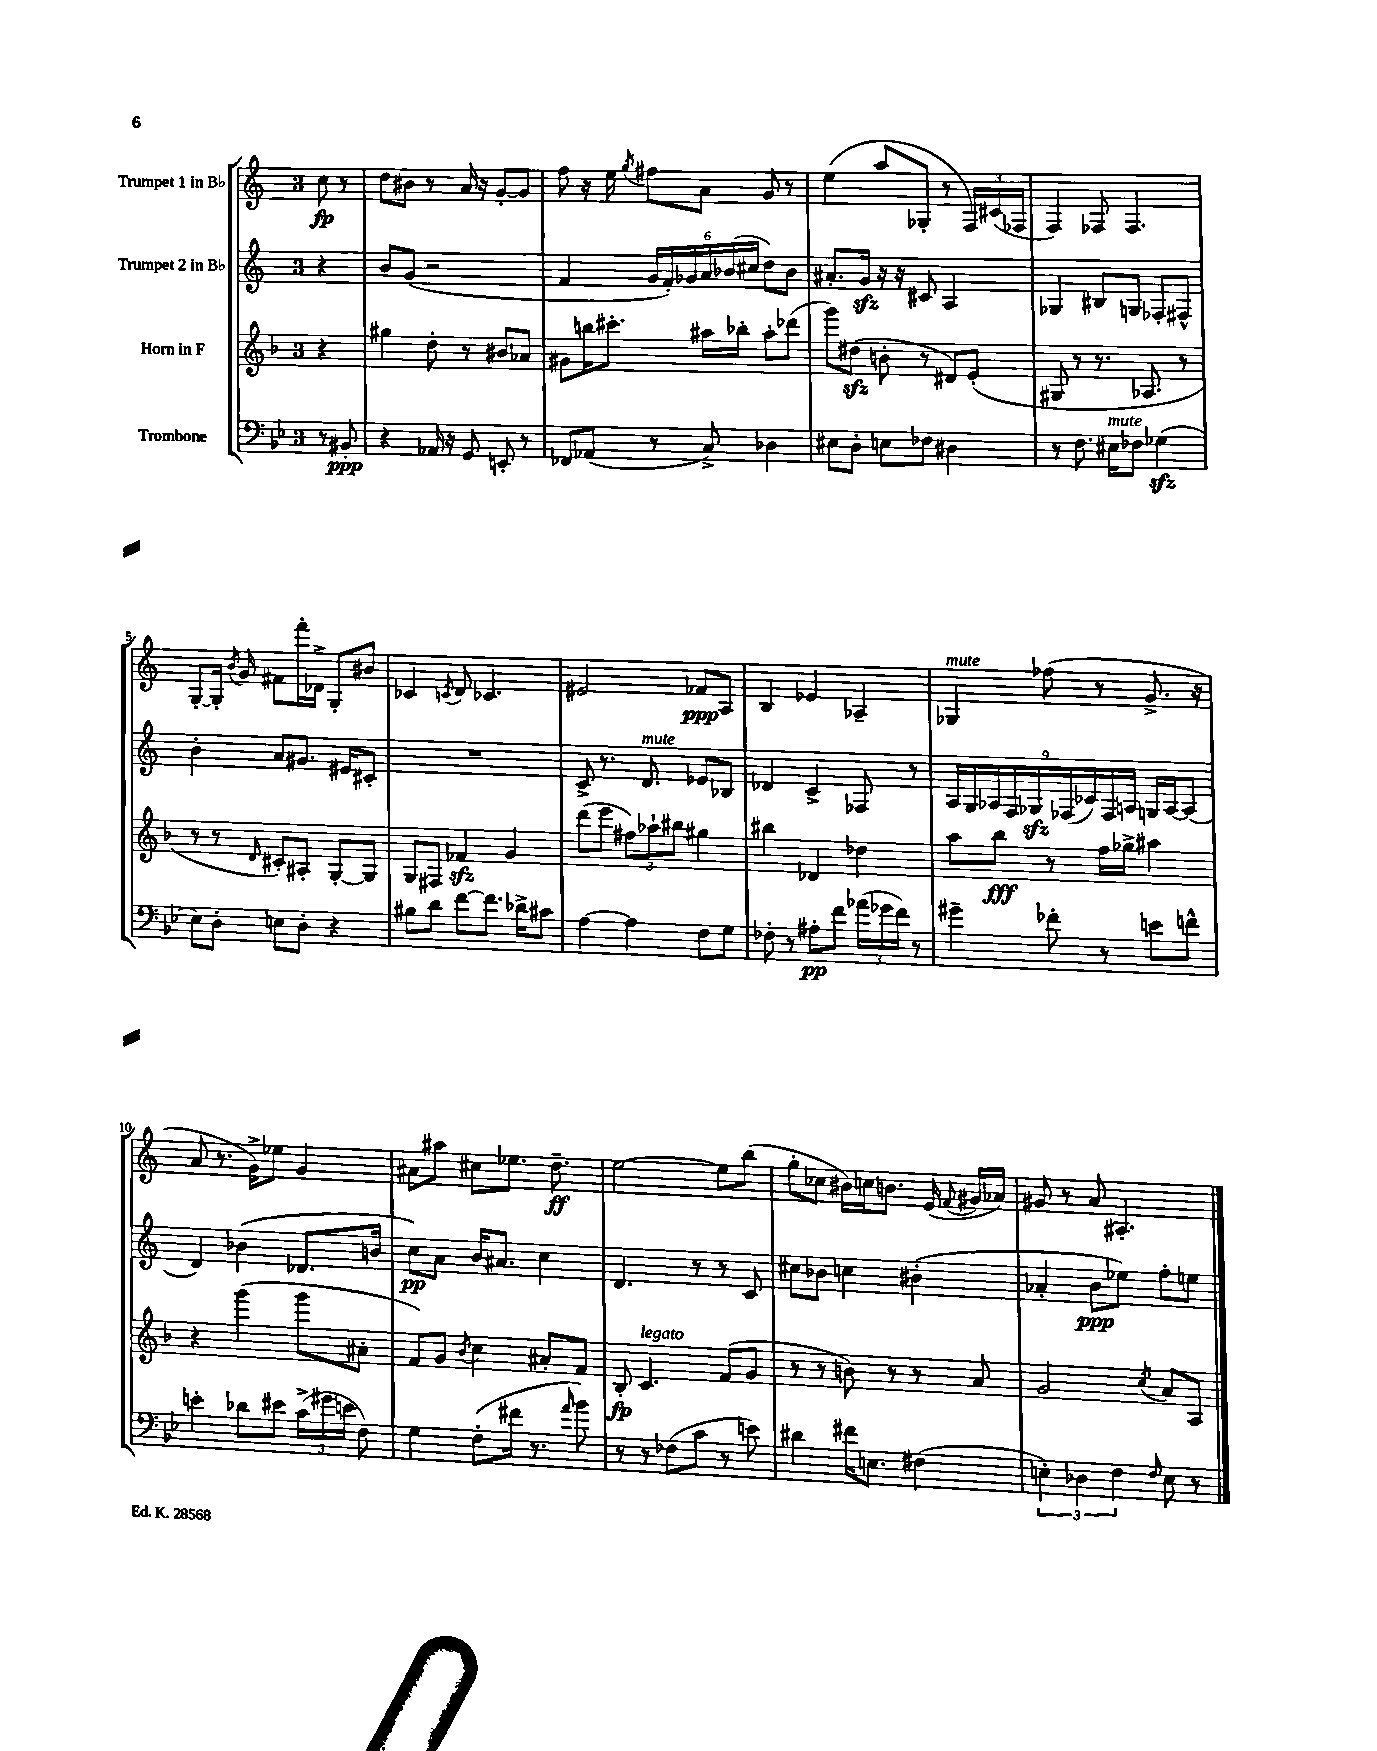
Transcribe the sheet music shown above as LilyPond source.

<<
\new StaffGroup <<
\new Staff = "s0" \with { instrumentName = "Trumpet 1 in Bb" } {
    \clef treble \key c \major \once \override Staff.TimeSignature.style = #'single-digit \time 3/4 \partial 4
    \autoBeamOff c''8\fp r8 |
    d''8[ bis'8] r8 a'16 r16 g'8[~-. g'8] |
    f''8 r16 e''16 \acciaccatura { g''8 } fis''8[ a'8] g'8 r8 |
    e''4( a''8[ ges8]-. r8 \tuplet 3/2 { f16[) cis'16( fes16] } |
    f4) fes8 fes4. |
    g8[~-. g16]-. \acciaccatura { b'8 } g'16 fis'8[ f'''16-. des'16]-> g8[-. bis'8] |
    ces'4 \acciaccatura { c'8 } d'8 ces'4. |
    eis'2 fes'8[\ppp a8] |
    b4 ees'4 aes4-- |
    ges4^\markup { \italic "mute" } fes''8( r8 g'8.-> r16 |
    a'8 r8. g'16[->) ees''8] g'4 |
    ais'8[ ais''8] cis''8[ ees''8.] d''8.--\ff |
    e''2~ e''8[ b''8]( |
    g''8[-. ces''8] bis'16[) c''16 b'8.] e'16( \appoggiatura { f'8 } gis'16[ aes'16]) |
    gis'8 r8 a'8 ais4.-. \bar "|." |
}
\new Staff = "s1" \with { instrumentName = "Trumpet 2 in Bb" } {
    \clef treble \key c \major \once \override Staff.TimeSignature.style = #'single-digit \time 3/4 \partial 4
    \autoBeamOff r4 |
    b'8[ g'8]( r2 |
    f'4 \tuplet 6/4 { g'16[ f'16-.) ges'16 a'16 bes'16( cis''16] } d''8[) bes'8] |
    ais'8.[-. g'16]\sfz r16 r16 cis'8 a4 |
    ges4 bis8[ g8] fes8[-. fis8]-^ |
    b'4-. a'8[ gis'8.] eis'16[ cis'8]-. |
    R2. |
    c'8-> r8. d'8.^\markup { \italic "mute" } ees'8[ bes8] |
    des'4 c'4-> fes8 r8 |
    \tuplet 9/8 { a16[ g16 aes16 f16 ges16\sfz fes16( ces'16) fes16 a16] } g16[ a16~ a8]( |
    d'4) bes'4( des'8.[ b'16] |
    c''8[\pp) a'8] b'16[ ais'8.] c''4 |
    d'4. r8 r8 c'8 |
    cis''8[ bes'8] c''4 bis'4-.( |
    aes'4-. b'8[\ppp ees''8]) f''8[-. e''8] \bar "|." |
}
\new Staff = "s2" \with { instrumentName = "Horn in F" } {
    \clef treble \key f \major \once \override Staff.TimeSignature.style = #'single-digit \time 3/4 \partial 4
    \autoBeamOff r4 |
    gis''4 d''8-. r8 bis'8[ aes'8] |
    gis'8[ b''16 cis'''8.]-. ais''16[ bes''16]-. ais''8[-. des'''8]( |
    g'''8[) dis''8]\sfz( b'8-. r8 dis'8[) e'8]-.( |
    gis8 r8 r8. aes8. r8 |
    r8 r8 \grace { d'16 } cis'8[-.) ais8]-. g8[~-. g8] |
    g8[ fis8] fes'4\sfz g'4 |
    d'''8[( e'''8] \tuplet 3/2 { fis''8[) aes''8-! bis''8] } gis''4 |
    bis''4 des'4 des''4 |
    a''8[ bes''8]\fff r8 f''16[ ges''16]-> ais''4 |
    r4 g'''4( g'''8[ ais'8]-. |
    f'8[) g'8] \acciaccatura { bes'8 } c''4 ais'8[-. f'8] |
    bes8-.\fp c'4.^\markup { \italic "legato" } f'8[( g'8] |
    r8 r8 b'8) r8 r8 a'8 |
    g'2 \acciaccatura { c''8 } a'8[ a8] \bar "|." |
}
\new Staff = "s3" \with { instrumentName = "Trombone" } {
    \clef bass \key bes \major \once \override Staff.TimeSignature.style = #'single-digit \time 3/4 \partial 4
    \autoBeamOff r8 bis,8-.\ppp |
    r4 aes,16 r16 g,8 e,8-. r8 |
    fes,8[ aes,8]( r8 c8->) des4 |
    eis8[ d8]-. e8[ fes8] dis4 |
    r8 f8. eis16[^\markup { \italic "mute" } fes8] ges4\sfz( |
    ees8[) d8]-. e8[ d8]-. r4 |
    bis8[ d'8] f'8[~ f'8.] des'16[-> cis'8] |
    a4~ a4 f8[ g8] |
    fes8-. r8 ais8[-.\pp f'8] \tuplet 3/2 { aes'16[( ges'16 f'16]) } r8 |
    gis'4-- fes'8-. r8 e'8[ f'8]-^ |
    e'4-. des'8[ eis'8] \tuplet 3/2 { c'16[->( gis'16 e'16] } f8) |
    g4 f8[-.( fis'16] r8. \grace { a'16 } bes'8) |
    r8 r8 fes8[( c'8] r8 e'8) |
    dis'4 fis'16[ e8.] fis4( |
    \tuplet 3/2 { e4-.) des4 f4 } \grace { f16 } e8 r8 \bar "|." |
}
>>
>>
